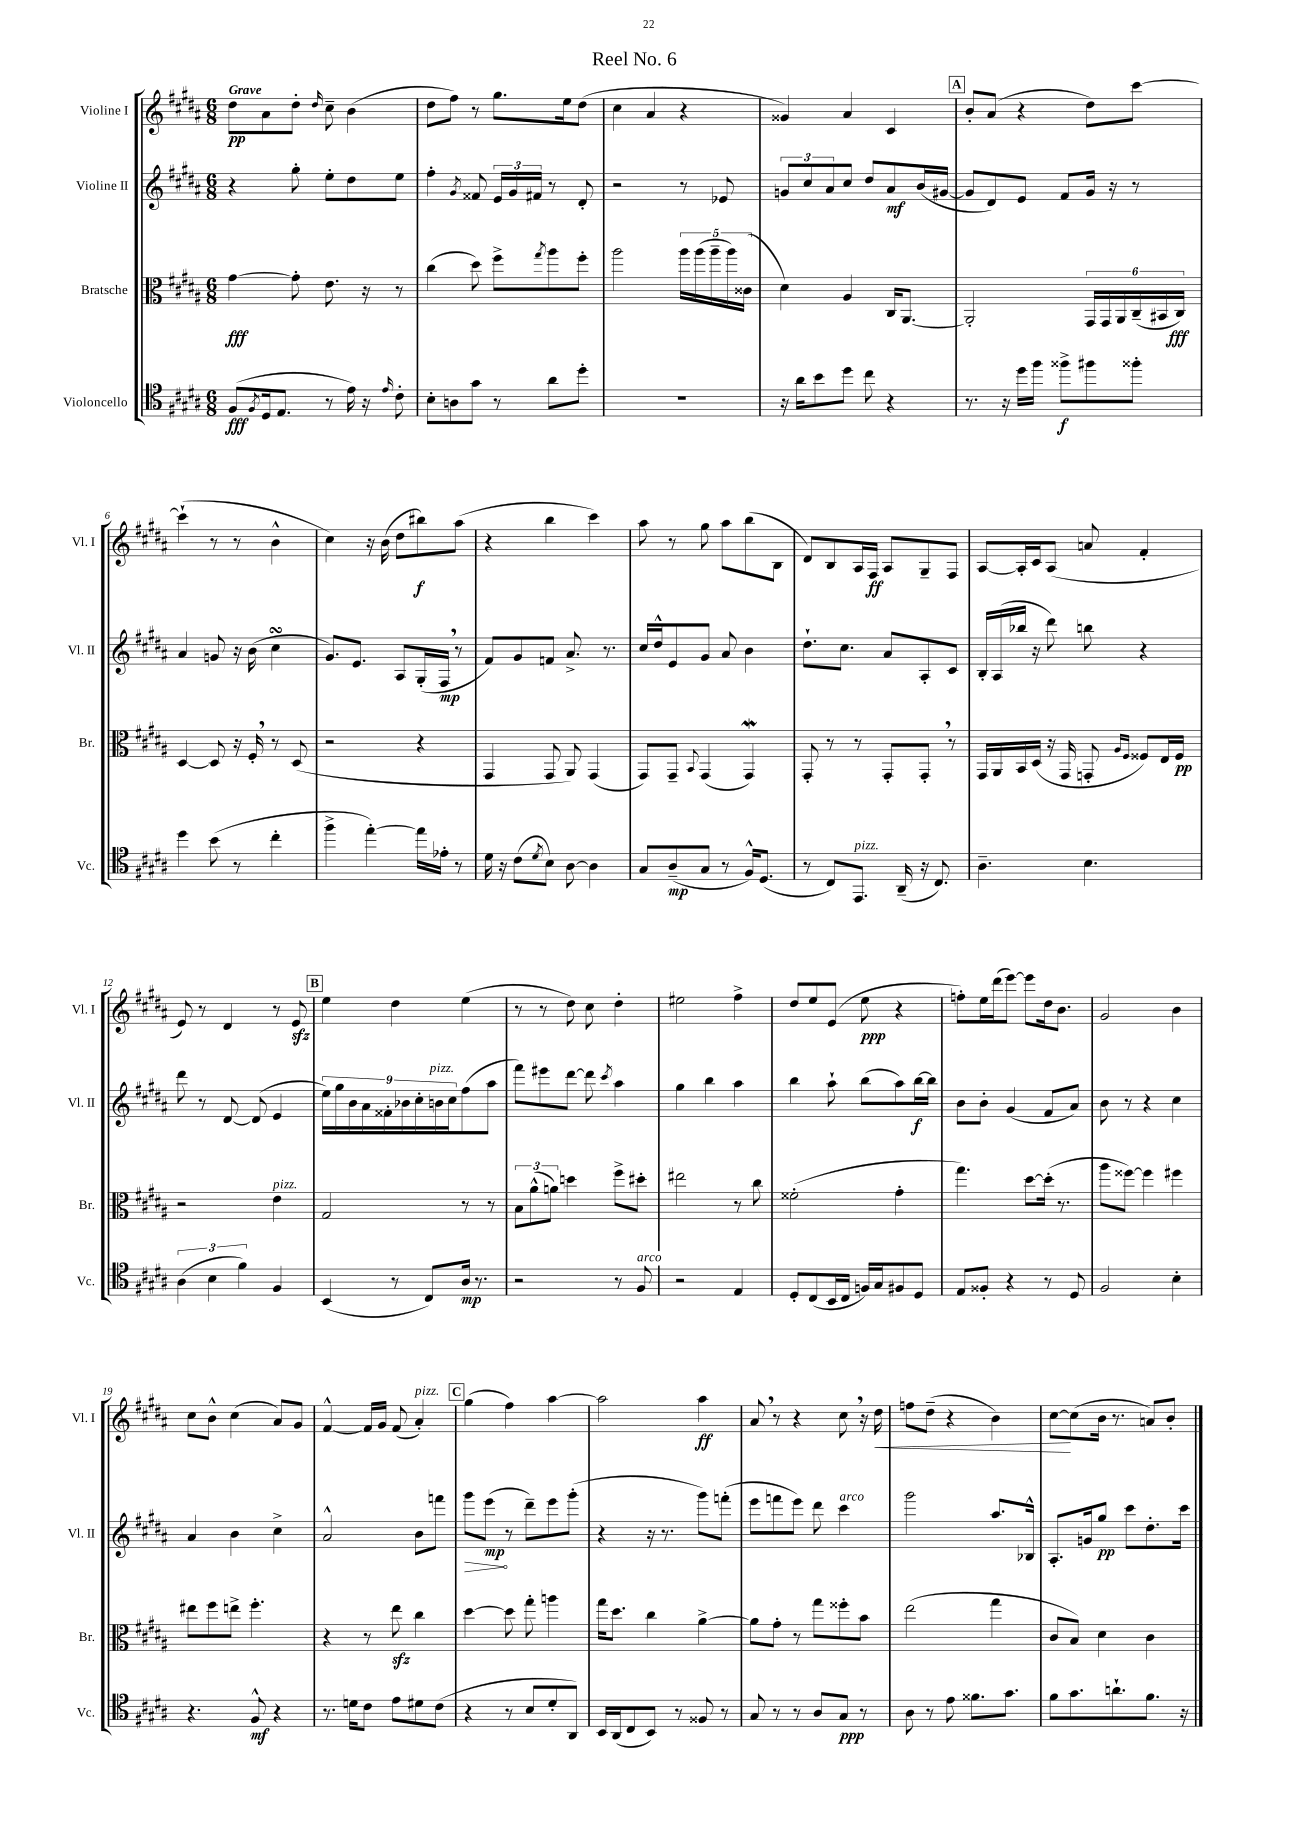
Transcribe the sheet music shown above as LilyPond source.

\header { title = "Reel No. 6" }
<<
\new StaffGroup <<
\new Staff = "s0" \with { instrumentName = "Violine I" shortInstrumentName = "Vl. I" } {
    \clef treble \key b \major \numericTimeSignature \time 6/8 \tempo "Grave"
    dis''8\pp ais'8 dis''8-. \grace { dis''16 } cis''8-- b'4( |
    dis''8 fis''8) r8 gis''8. e''16 dis''8( |
    cis''4 ais'4 r4 |
    gisis'4) ais'4 cis'4 |
    \mark \markup { \box "A" } b'8-. ais'8( r4 dis''8) cis'''8~ |
    cis'''4-!( r8 r8 b'4-^ |
    cis''4) r16 b'16( dis''8 bis''8\f) ais''8( |
    r4 b''4 cis'''4) |
    ais''8 r8 gis''8 ais''8 b''8( b8 |
    dis'8) b8 ais16 fis16\ff ais8 gis8-- fis8 |
    ais8~ ais16-. cis'16 ais8( a'8 fis'4-. |
    e'8) r8 dis'4 r8 e'8\sfz |
    \mark \markup { \box "B" } e''4 dis''4 e''4( |
    r8 r8 dis''8) cis''8 dis''4-. |
    eis''2 fis''4-> |
    dis''8 e''8 e'8( e''8\ppp r4 |
    f''8-.) e''16 dis'''16( e'''8~) e'''8 dis''16 b'8. |
    gis'2 b'4 |
    cis''8 b'8-^ cis''4( ais'8) gis'8 |
    fis'4~-^ fis'16 gis'16 fis'8( ais'4-.^\markup { \italic "pizz." }) |
    \mark \markup { \box "C" } gis''4( fis''4) ais''4~ |
    ais''2 ais''4\ff |
    ais'8 \breathe r8 r4 cis''8 \breathe r16 dis''16\< |
    f''8 dis''8--( r4 b'4) |
    cis''8~\! cis''8( b'16 r8. a'8) b'8-. \bar "|." |
}
\new Staff = "s1" \with { instrumentName = "Violine II" shortInstrumentName = "Vl. II" } {
    \clef treble \key b \major \numericTimeSignature \time 6/8
    r4 gis''8-. e''8-. dis''8 e''8 |
    fis''4-. \acciaccatura { gis'8 } fisis'8 \tuplet 3/2 { e'16 gis'16 fis'16 } r8 dis'8-. |
    r2 r8 ees'8 |
    \tuplet 3/2 { g'8 cis''8 ais'8 } cis''8 dis''8 ais'8\mf b'16( gis'16~ |
    \mark \markup { \box "A" } gis'8 dis'8) e'8 fis'8 gis'16 r16 r8 |
    ais'4 g'8 r16 b'16( cis''4\turn |
    gis'8.) e'8. ais8 gis16-.( fis16\mp \breathe r8 |
    fis'8) gis'8 f'8 ais'8.-> r8. |
    cis''16 dis''16-^ e'8 gis'8 ais'8 b'4 |
    dis''8.-! cis''8. ais'8 ais8-. cis'8 |
    b16-. ais16( bes''16 r16 dis'''8) b''8 r4 |
    dis'''8 r8 dis'8~ dis'8( e'4 |
    \mark \markup { \box "B" } \tuplet 9/8 { e''16) gis''16 b'16 ais'16 fisis'16-. bes'16 cis''16-. b'16^\markup { \italic "pizz." } cis''16 } fis''8( ais''8 |
    fis'''8) eis'''8 dis'''8~ dis'''8 \acciaccatura { cis'''8 } ais''4 |
    gis''4 b''4 ais''4 |
    b''4 ais''8-! b''8( ais''8) b''16~\f b''16 |
    b'8 b'8-. gis'4( fis'8 ais'8) |
    b'8 r8 r4 cis''4 |
    ais'4 b'4 cis''4-> |
    ais'2-^ b'8 f'''8 |
    \mark \markup { \box "C" } \once \override Hairpin.circled-tip = ##t gis'''8\> e'''8\mp\!( r8 dis'''8--) e'''8 gis'''8-.( |
    r4 r16 r8. gis'''8) f'''8-.( |
    e'''8 f'''8 e'''8) dis'''8 cis'''4^\markup { \italic "arco" } |
    gis'''2 ais''8. bes16-^ |
    ais8.-. g'16 gis''8\pp cis'''8 dis''8.-. cis'''16 \bar "|." |
}
\new Staff = "s2" \with { instrumentName = "Bratsche" shortInstrumentName = "Br." } {
    \clef alto \key b \major \numericTimeSignature \time 6/8
    gis'4~\fff gis'8-. e'8. r16 r8 |
    cis''4( dis''8) fis''8-> \acciaccatura { gis''8 } ais''8 fis''8-. |
    ais''2 \tuplet 5/4 { ais''16 ais''16( ais''16-- ais''16) cisis'16( } |
    dis'4) ais4 cis16 ais,8.~ |
    \mark \markup { \box "A" } ais,2-. \tuplet 6/4 { gis,16 gis,16 ais,16 cis16--( bis,16 cis16\fff) } |
    dis4~ dis8 r16 fis16-. \breathe r8 dis8( |
    r2 r4 |
    gis,4 gis,8 ais,8) gis,4( |
    gis,8) gis,8-- \appoggiatura { b,8 } gis,4( gis,4\mordent) |
    gis,8-. r8 r8 gis,8-. gis,8-. \breathe r8 |
    gis,16 ais,16 b,16 dis16( r16 gis,16 g,8-. \grace { ais16 fis16 } fisis8) e16 fisis16\pp |
    r2 e'4^\markup { \italic "pizz." } |
    \mark \markup { \box "B" } gis2 r8 r8 |
    \tuplet 3/2 { b8 ais'8-^( a'8) } d''4 fis''8-> dis''8-. |
    eis''2 r8 cis''8 |
    fisis'2-.( gis'4-. |
    gis''4.) dis''8~ dis''16-.( r8. |
    ais''8 fisis''8~) fisis''4 fis''4 |
    eis''8 fis''8 e''8-> fis''4.-. |
    r4 r8 e''8\sfz cis''4 |
    \mark \markup { \box "C" } dis''4~ dis''8 gis''8-. a''4 |
    gis''16 dis''8. cis''4 ais'4~-> |
    ais'8 gis'8-. r8 gis''8 fisis''8-. b'8 |
    e''2( gis''4 |
    cis'8 b8) dis'4 cis'4 \bar "|." |
}
\new Staff = "s3" \with { instrumentName = "Violoncello" shortInstrumentName = "Vc." } {
    \clef tenor \key b \major \numericTimeSignature \time 6/8
    fis8\fff( \acciaccatura { fis8 } dis16 e8. r8 e'16) r16 \grace { e'16 } cis'8-. |
    b8-. a8 gis'8 r8 ais'8 dis''8-. |
    R2. |
    r16 ais'16 b'8 dis''8 cis''8 r4 |
    \mark \markup { \box "A" } r8. r16 dis''16 fis''16 fisis''8->\f fis''8 fisis''8-. |
    dis''4 b'8( r8 cis''4-. |
    fis''4-> e''4~-.) e''16 ees'16-. r8 |
    dis'16 r16 cis'8( \acciaccatura { dis'8 } b8) ais8~ ais4 |
    gis8 ais8--\mp( gis8 r8 fis16-^) dis8.( |
    r8 cis8) e,8.^\markup { \italic "pizz." } ais,16--( r16 cis8.) |
    ais4.-- b4. |
    \tuplet 3/2 { ais4( b4 fis'4) } fis4 |
    \mark \markup { \box "B" } b,4( r8 cis8) ais16\mp r8. |
    r2 r8 fis8^\markup { \italic "arco" } |
    r2 e4 |
    dis8-. cis8( b,16 cis16 f16) gis16 fis8 dis8 |
    e8 fisis8-. r4 r8 dis8 |
    fis2 b4-. |
    r4. fis8-^\mf r4 |
    r8. d'16 cis'8 e'8 dis'8 cis'8( |
    \mark \markup { \box "C" } r4 r8 b8 dis'8-. ais,8) |
    b,16 ais,16( cis8 b,8) r8 fisis8 r8 |
    gis8 r8 r8 ais8 gis8\ppp r8 |
    ais8 r8 e'8 fisis'8. gis'8. |
    fis'8 gis'8. a'8.-! fis'8. r16 \bar "|." |
}
>>
>>
